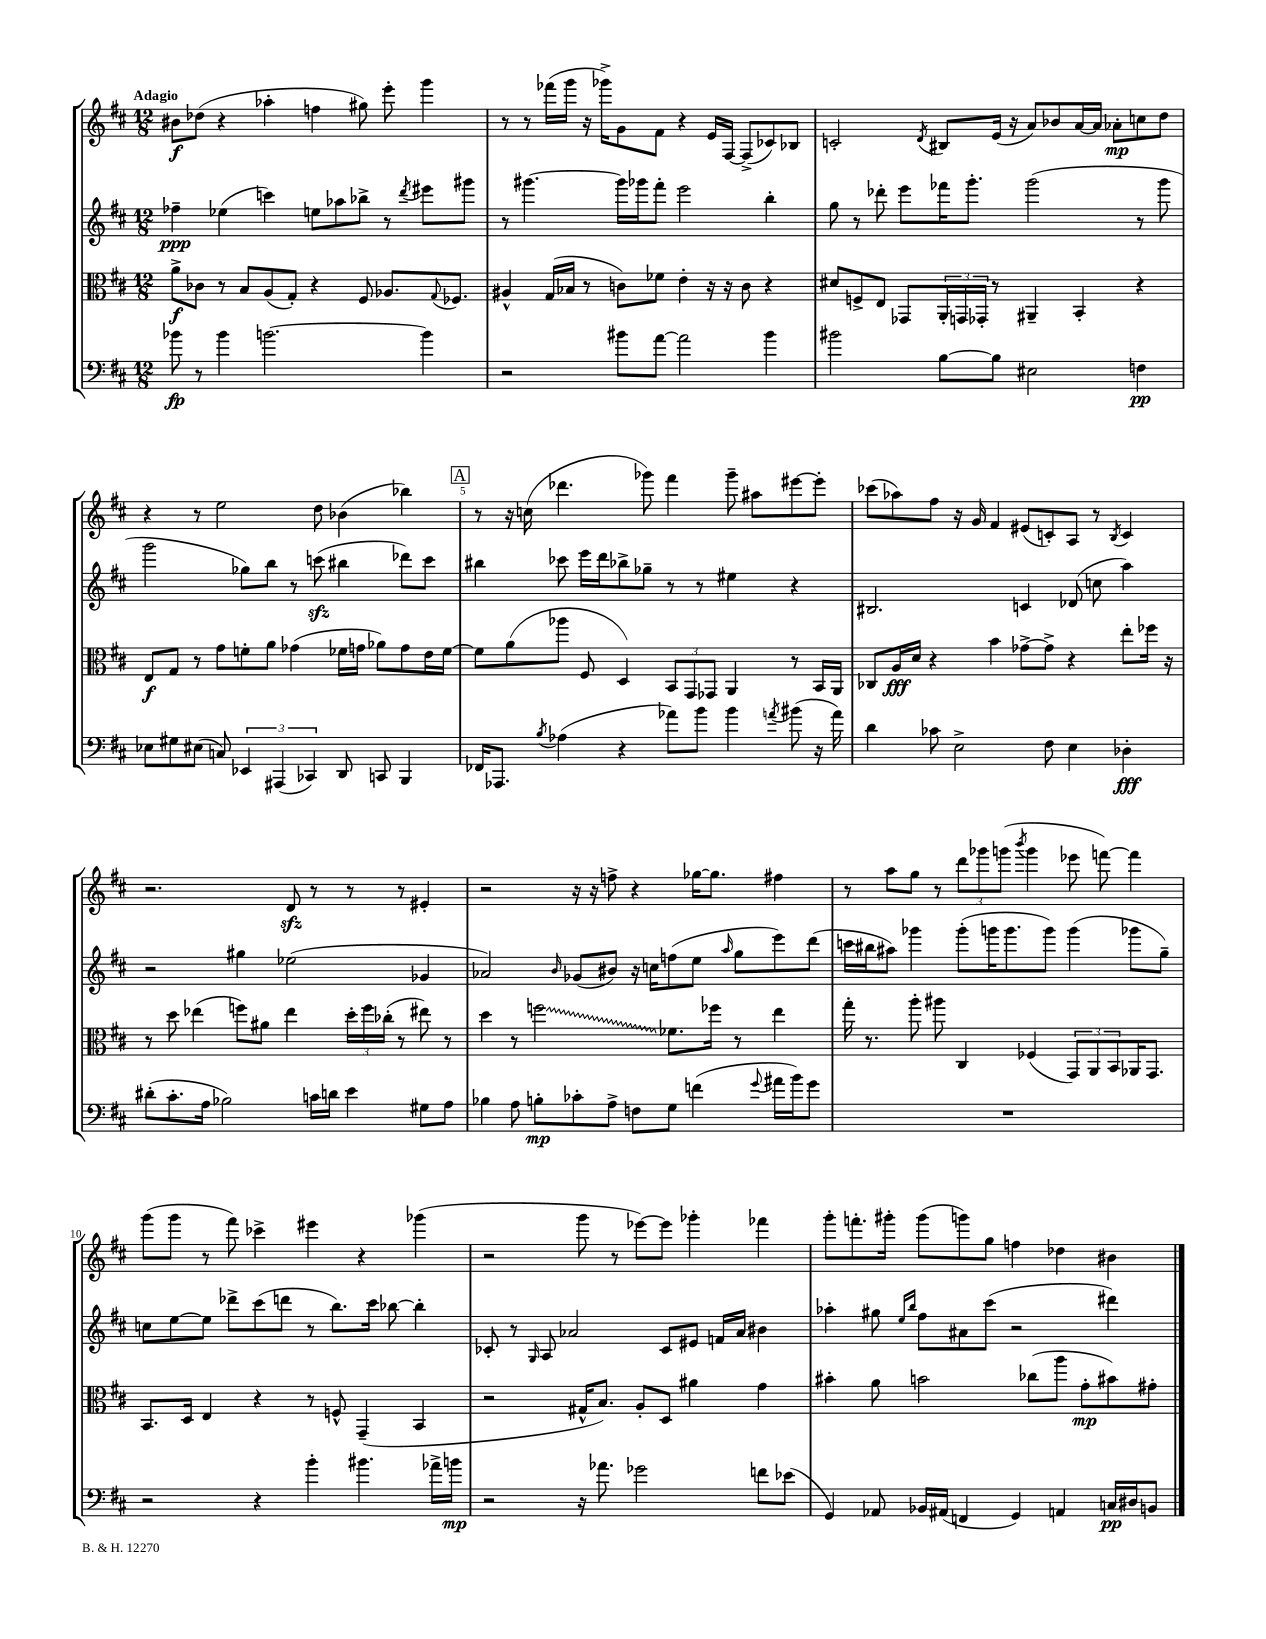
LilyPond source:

<<
\new StaffGroup <<
\new Staff = "s0" {
    \clef treble \key d \major \numericTimeSignature \time 12/8 \tempo "Adagio"
    bis'8\f des''8( r4 aes''4-. f''4 gis''8) e'''8-. g'''4 |
    r8 r8 fes'''16( g'''16 r16 ges'''16->) g'8 fis'8 r4 e'16 fis16~ fis8->( ces'8) bes8 |
    c'2-. \acciaccatura { d'8 } bis8 e'16( r16 a'8) bes'8 a'16~ a'16 aes'8-.\mp c''8 d''8 |
    r4 r8 e''2 d''8 bes'4( bes''4) |
    \mark \markup { \box "A" } r8 r16 c''16( des'''4. ges'''8) fis'''4 ges'''8-- ais''8 eis'''8~ eis'''8-. |
    ces'''8( aes''8) fis''8 r16 g'16 fis'4 eis'8( c'8-.) a8 r8 \acciaccatura { b8 } c'4 |
    r2. d'8\sfz r8 r8 r8 eis'4-. |
    r2 r16 r16 f''8-> r4 ges''16~ ges''8. fis''4 |
    r8 a''8 g''8 r8 \tuplet 3/2 { d'''8 ges'''8 g'''8( } \acciaccatura { b'''8 } g'''4 ees'''8 f'''8~) f'''4 |
    g'''8( g'''8 r8 fis'''8) ces'''4-> eis'''4 r4 ges'''4( |
    r2 g'''8 r8 ees'''8~) ees'''8 ges'''4-. fes'''4 |
    g'''8-. f'''8.-. gis'''16-. gis'''8( g'''8) g''8 f''4 des''4 bis'4 \bar "|." |
}
\new Staff = "s1" {
    \clef treble \key d \major \numericTimeSignature \time 12/8
    fes''4--\ppp ees''4( c'''4) e''8 aes''8 bes''8-> r8 \acciaccatura { d'''8 } eis'''8 gis'''8 |
    r8 gis'''4.~ gis'''16 ges'''16 fis'''8-. e'''2 b''4-. |
    g''8 r8 des'''8-. e'''8 fes'''16 g'''8.-. g'''2( r8 g'''8 |
    g'''2 ges''8) b''8 r8 c'''8\sfz( bis''4 des'''8) c'''8 |
    \mark \markup { \box "A" } bis''4 ces'''8 e'''16 d'''16 bes''8-> ges''8-- r8 r8 eis''4 r4 |
    bis2. c'4 des'8( c''8 a''4) |
    r2 gis''4 ees''2( ges'4 |
    aes'2) \grace { b'16 } ges'8( bis'8) r16 c''16 f''8( e''8 \grace { a''16 } g''8 e'''8) d'''8( |
    c'''16 bis''16 ais''8) ges'''4 ges'''8-.( g'''16 g'''8. g'''8) g'''4( ges'''8 g''8--) |
    c''8 e''8~ e''8 des'''8-> cis'''8( d'''8 r8 b''8.) cis'''16 bes''8~ bes''4-. |
    ces'8-. r8 \grace { g16 } a8 aes'2 ces'8 eis'8 f'16 aes'16 bis'4 |
    aes''4-. gis''8 \grace { e''16 b''16 } fis''8 ais'8 cis'''8( r2 dis'''4) \bar "|." |
}
\new Staff = "s2" {
    \clef alto \key d \major \numericTimeSignature \time 12/8
    a'8->\f ces'8 r8 b8 a8( g8-.) r4 fis8 aes8. \appoggiatura { g8 } fes8. |
    ais4-^ g16( bes16 r8 c'8) fes'8 e'4-. r16 r16 c'8 r4 |
    dis'8 f8-> e8 ges,8 \tuplet 3/2 { a,16-. g,16 ges,16-. } r8 ais,4-- b,4-. r4 |
    e8\f g8 r8 g'8 f'8-. a'8 ges'4( fes'16 g'16 aes'8) g'8 e'16 fes'16~ |
    \mark \markup { \box "A" } fes'8 a'8( aes''8 fis8 d4) \tuplet 3/2 { b,8 g,8 ges,8 } a,4 r8 b,16 a,16 |
    ces8 a16\fff d'16 r4 b'4 ges'8~-> ges'8-> r4 e''8-. fes''16 r16 |
    r8 d''8 ees''4( f''8) ais'8 ees''4 \tuplet 3/2 { d''16-. f''16 ces''16-.( } r8 eis''8) r8 |
    d''4 r8 \once \override Glissando.style = #'zigzag f''2\glissando fes'8. fes''16 r8 e''4 |
    g''16-. r8. a''8-. ais''8 cis4 fes4( \tuplet 3/2 { g,8) a,8 b,8 } aes,16 g,8. |
    b,8. d16 e4 r4 r8 f8-^ g,4--( b,4 |
    r2 gis16-^ b8.) a8-. d8 ais'4 g'4 |
    bis'4-. a'8 b'2 ces''8( a''8 g'8-.\mp bis'8) gis'8-. \bar "|." |
}
\new Staff = "s3" {
    \clef bass \key d \major \numericTimeSignature \time 12/8
    bes'8\fp r8 bes'4 b'2.~ b'4 |
    r2 bis'8 a'8~ a'2 bis'4 |
    bis'2 b8~ b8 eis2 f4\pp |
    ees8 gis8 eis8( c8) \tuplet 3/2 { ees,4 ais,,4( ces,4) } d,8 c,8 b,,4 |
    \mark \markup { \box "A" } fes,16 aes,,8. \acciaccatura { b8 } aes4( r4 aes'8) b'8 b'4 \acciaccatura { a'8 } bis'8( r16 a'16) |
    d'4 ces'8 e2-> fis8 e4 des4-.\fff |
    dis'8-.( cis'8.-. a16 bes2) c'16 d'16 e'4 gis8 a8 |
    bes4 a8 b8-.\mp ces'8-. a8-> f8 g8 f'4( \appoggiatura { g'8 } ais'16 b'16) g'8 |
    R1. |
    r2 r4 b'4-. bis'4. aes'16-> b'16\mp |
    r2 r16 aes'8. ges'2 f'8 ees'8( |
    g,4) aes,8 bes,16 ais,16( f,4 g,4) a,4 c16\pp dis16 b,8 \bar "|." |
}
>>
>>
\layout { \context { \Score \override BarNumber.break-visibility = ##(#f #t #t) barNumberVisibility = #(every-nth-bar-number-visible 5) } }
